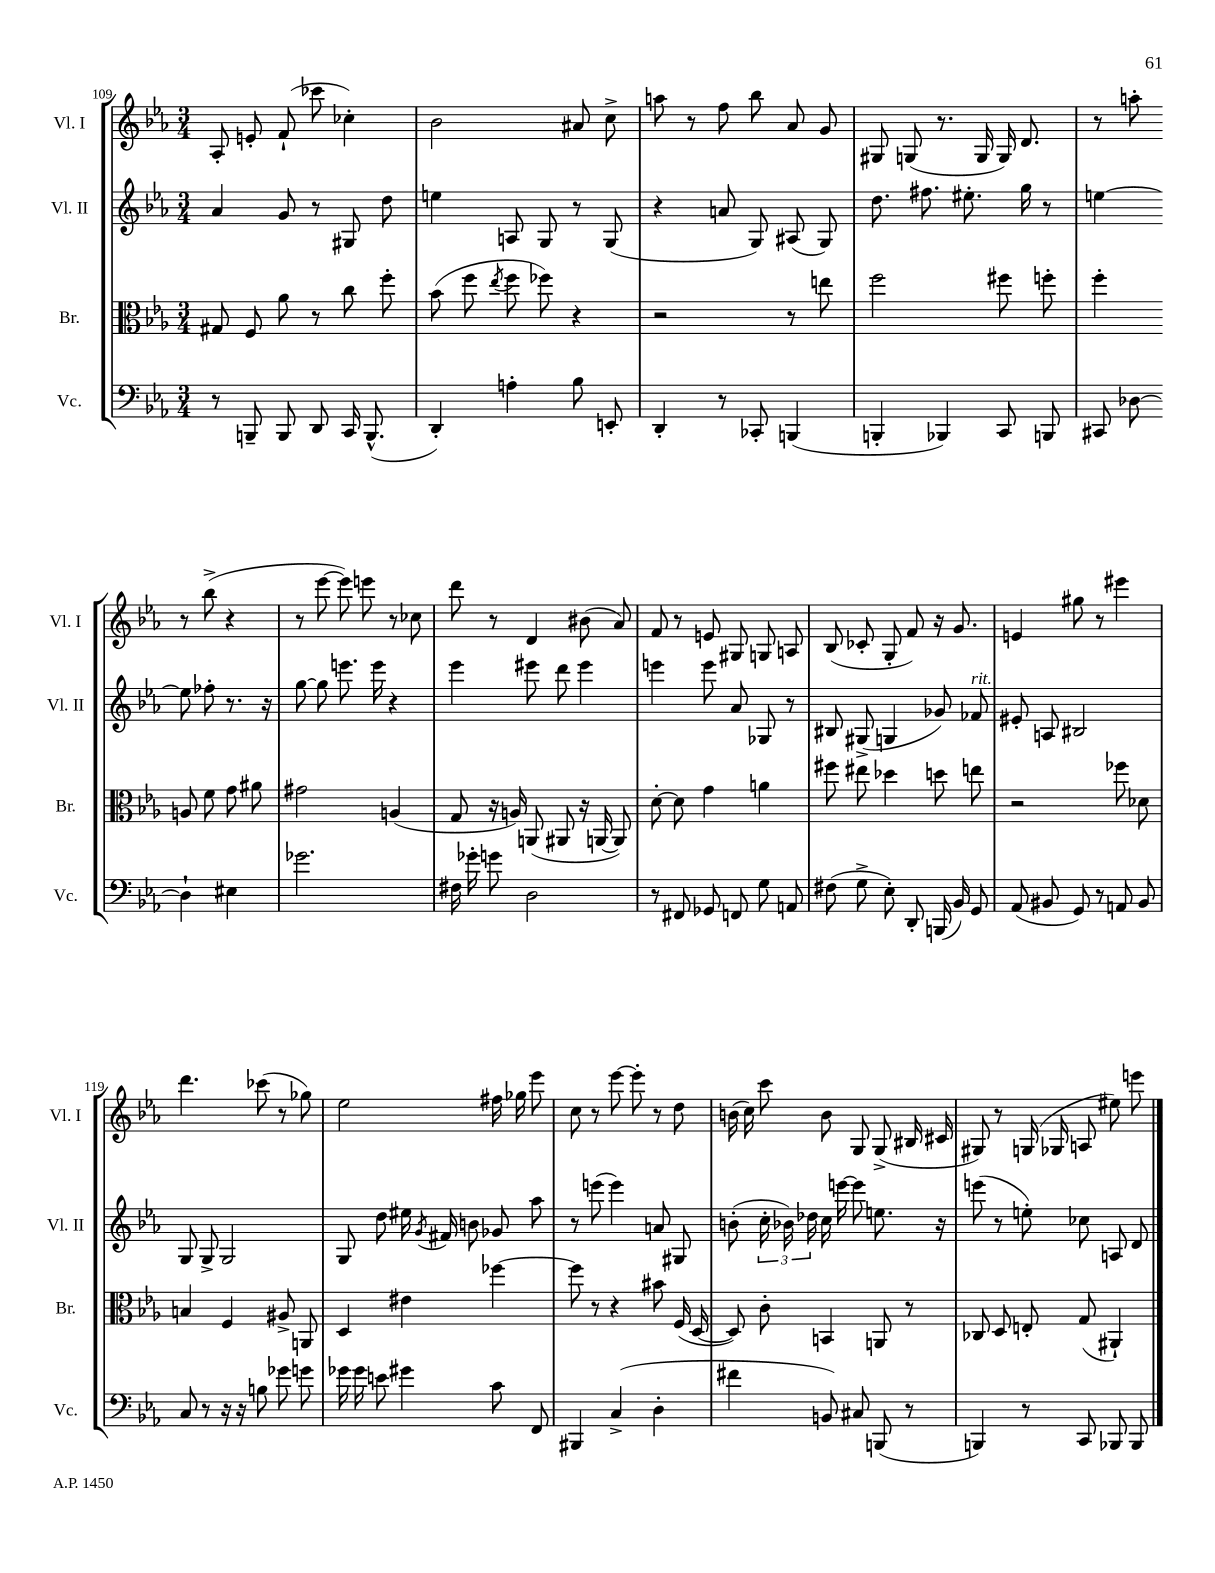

**kern	**kern	**kern	**kern
*staff4	*staff3	*staff2	*staff1
*clefF4	*clefC3	*clefG2	*clefG2
*k[b-e-a-]	*k[b-e-a-]	*k[b-e-a-]	*k[b-e-a-]
*M3/4	*M3/4	*M3/4	*M3/4
8r	8G#/	4a-/	8A-'/
8BBB~/	8F/	.	8e'/
8BBB/	8a-\	8g/	(8f`/
8DD/	8r	8r	8ccc-\
16CC/	8cc\	8G#/	4cc-'\)
(8.BBB^^/	.	.	.
.	8ff'\	8dd\	.
=	=	=	=
4DD'/)	(8b-\	4ee\	2b-\
.	8ff\	.	.
.	8qee-/	.	.
4A'\	8ff\	8A/	.
.	8ff-\)	8G/	.
8B-\	4r	8r	8a#/
8EE'/	.	(8G/	8cc^\
=	=	=	=
4DD'/	2r	4r	8aa\
.	.	.	8r
8r	.	8a/	8ff\
8CC-'/	.	8G/)	8bb-\
(4BBB/	8r	(8A#/	8a-/
.	8ee\	8G/)	8g/
=	=	=	=
4BBB'/	2ff\	8.dd\	8G#/
.	.	.	(8G/
.	.	8.ff#\	.
4BBB-/)	.	.	8.r
.	.	8.ee#'\	.
.	.	.	16G/
8CC/	8ff#\	.	16G/)
.	.	16gg\	8.d/
8BBB/	8ff'\	8r	.
=	=	=	=
8CC#/	4ff'\	[4ee\	8r
[8D-\	.	.	8aa'\
4D-`\]	8A/	8ee\]	8r
.	8f\	8ff-'\	(8bb-^\
4E#\	8g\	8.r	4r
.	8a#\	.	.
.	.	16r	.
=	=	=	=
2.g-\	2g#\	[8gg\	8r
.	.	8gg\]	[8eee-\
.	.	8.eee\	8eee-\])
.	.	.	8eee\
.	.	16eee\	.
.	(4A/	4r	8r
.	.	.	8cc-\
=	=	=	=
16F#\	8G/	4eee-\	8ddd\
16g-'\	.	.	.
8g\	16r	.	8r
.	16A/)	.	.
2D\	(8AA/	8eee#\	4d/
.	8AA#/	8ddd\	.
.	16r	4eee#\	(8b#\
.	[16AA/	.	.
.	8AA/])	.	8a-/)
=	=	=	=
8r	[8d'\	4eee\	8f/
8FF#/	8d\]	.	8r
8GG-/	4g\	8eee\	8e/
8FF/	.	8a-/	8G#/
8G\	4a\	8G-/	8G/
8AA/	.	8r	8A/
=	=	=	=
(8F#\	8ff#\	8B#/	(8B-/
8G^\	8ee#\	(8G#^/	8c-'/
8E-'\)	4dd-\	4G/	8G'/
8DD'/	.	.	8f/)
(16BBB/	8dd\	8g-/)	16r
16BB-/)	.	.	8.g/
8GG/	8ee\	8f-/	.
=	=	=	=
(8AA-/	2r	8e#'/	4e/
8BB#/	.	8A/	.
8GG/)	.	2B#/	8gg#\
8r	.	.	8r
8AA/	8ff-\	.	4eee#\
8BB#/	8d-\	.	.
=	=	=	=
8C/	4B/	8G/	4.ddd\
8r	.	8G^/	.
16r	4F/	2G/	.
16r	.	.	.
8B\	.	.	(8ccc-\
8g-\	8A#^/	.	8r
8g\	8AA/	.	8gg-\)
=	=	=	=
16g-\	4D/	8G/	2ee-\
16g-\	.	.	.
8e\	.	8dd\	.
4g#\	4e#\	16ee#\	.
.	.	8qg/	.
.	.	16f#/	.
.	.	8b\	.
8c\	[4ff-\	8g-/	16ff#\
.	.	.	16gg-\
8FF/	.	8aa-\	8eee-\
=	=	=	=
4BBB#/	8ff-\]	8r	8cc\
.	8r	(8eee\	8r
(4C^/	4r	4eee\)	[8eee-\
.	.	.	8eee-'\]
4D'\	8b#\	8a/	8r
.	(16F/	8G#/	8dd\
.	[16D/	.	.
=	=	=	=
4f#\	8D/])	(8b'\	(16b\
.	.	.	16cc\)
.	8c'\	24cc'\	8ccc\
.	.	24b-\)	.
.	.	24dd-\	.
8BB/)	4BB/	16cc\	8b\
.	.	[16eee\	.
8C#/	.	8eee\]	8G/
(8BBB/	8AA/	8.ee\	(8G^/
8r	8r	.	16B#/
.	.	16r	16c#/
=	=	=	=
4BBB/)	8C-/	(8eee\	8G#/)
.	8D/	8r	8r
8r	8E'/	8ee'\)	(16G/
.	.	.	16G-/
8CC/	(8G/	8cc-\	8A/
8BBB-/	4AA#`/)	8A/	8ee#\)
8BBB-/	.	8d/	8eee\
==	==	==	==
*-	*-	*-	*-
